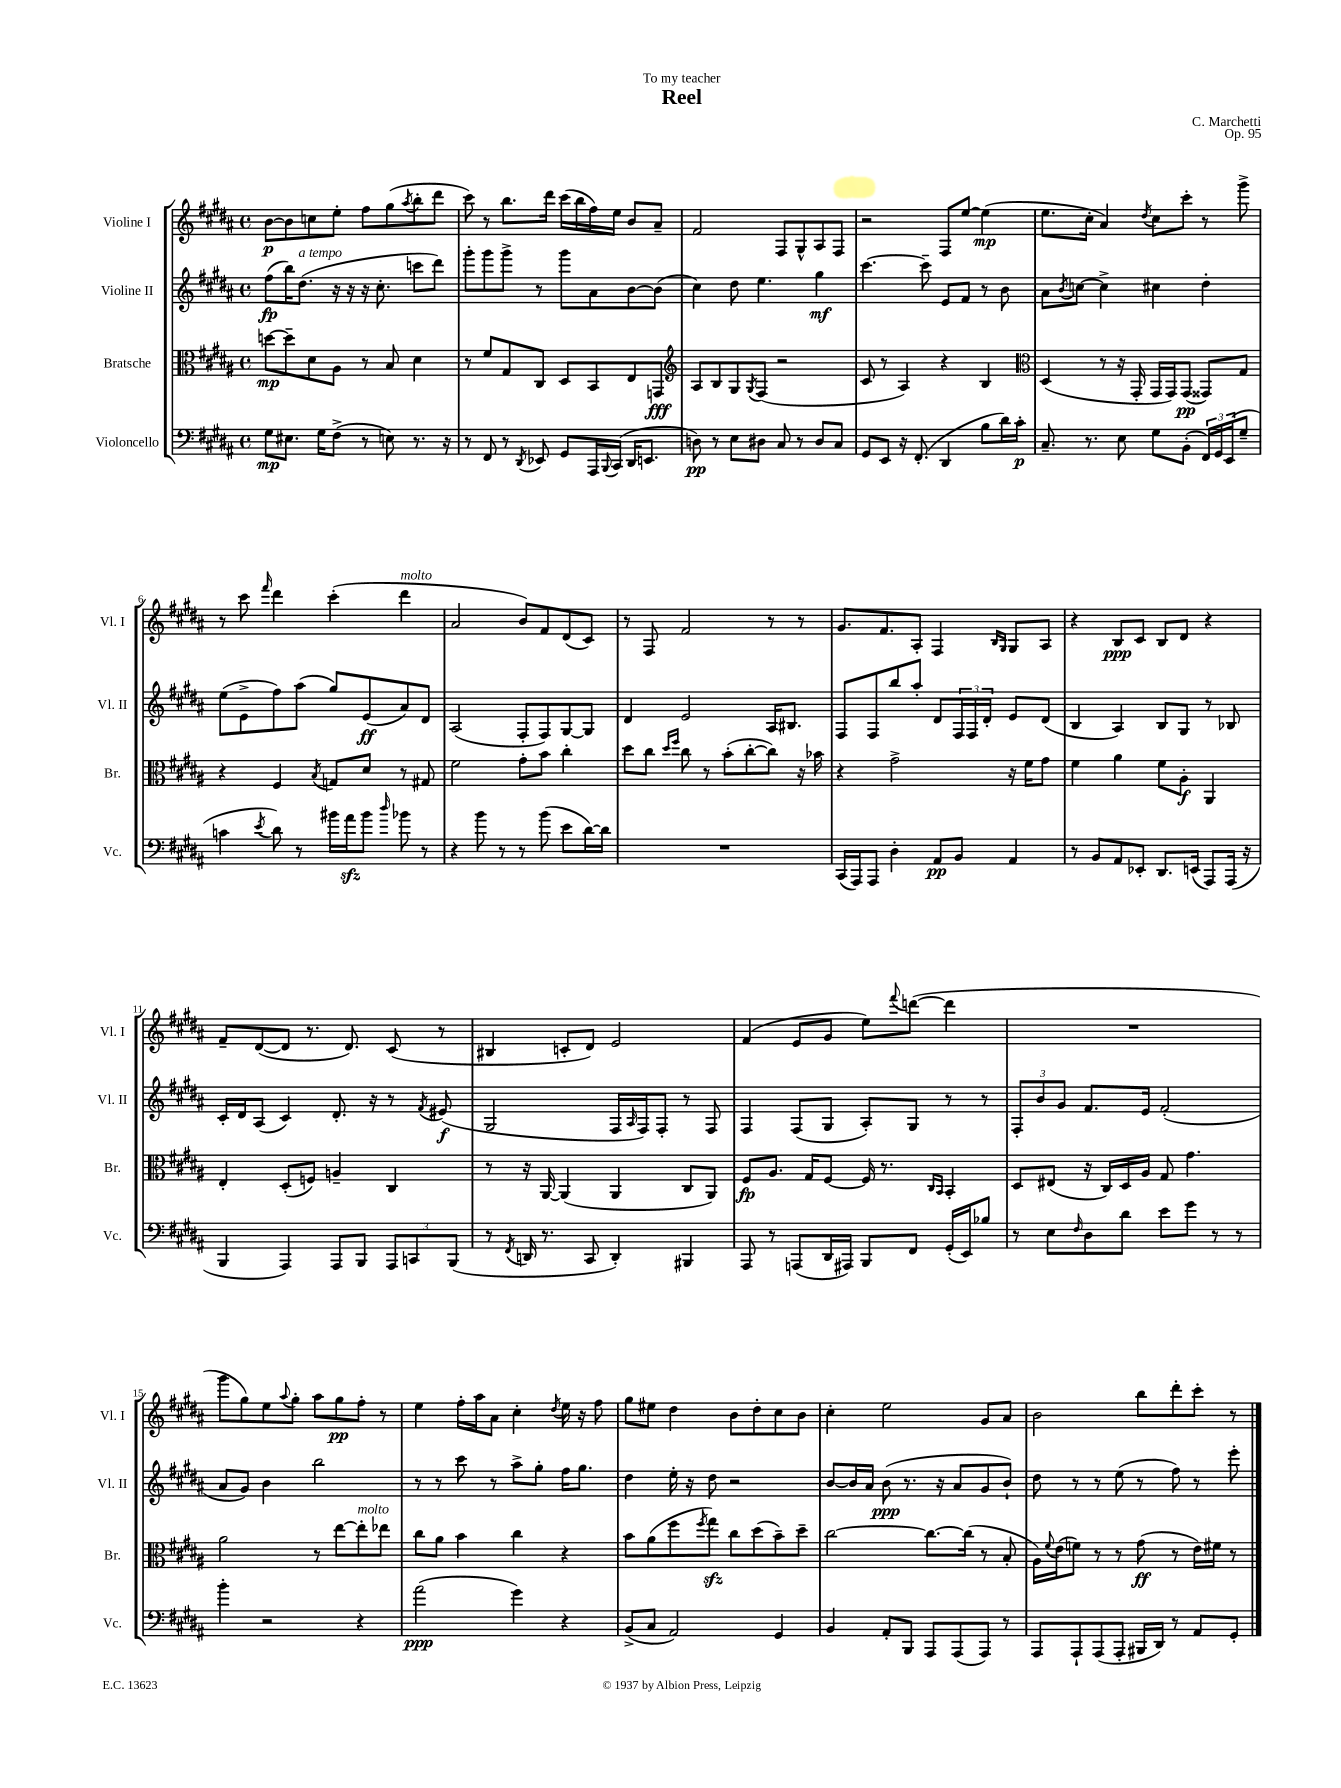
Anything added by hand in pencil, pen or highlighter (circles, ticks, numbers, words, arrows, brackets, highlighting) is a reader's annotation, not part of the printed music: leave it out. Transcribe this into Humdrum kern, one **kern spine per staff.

**kern	**kern	**kern	**kern
*staff4	*staff3	*staff2	*staff1
*clefF4	*clefC3	*clefG2	*clefG2
*k[f#c#g#d#a#]	*k[f#c#g#d#a#]	*k[f#c#g#d#a#]	*k[f#c#g#d#a#]
*M4/4	*M4/4	*M4/4	*M4/4
*met(c)	*met(c)	*met(c)	*met(c)
8G#\L	[8dd\L	(8ff#\L	[8b\L
8.E#\J	8dd~\]	16bb\K)	8b\]
.	.	(8.dd#\J	.
.	8d#\	.	8cc\
16G#\LK	.	.	.
(8F#^\J	8A#\J	16r	8ee'\J
.	.	16r	.
8r	8r	16r	8ff#\L
.	.	8.cc#'\	.
8E\)	8B/	.	(8gg#\
.	.	.	8qaa#/
8.r	4d#\	8ccc\L	8bb'\
.	.	8ddd#\J)	8ddd#\J
16r	.	.	.
=	=	=	=
8r	8r	8ggg#'\L	8ccc#\)
8FF#/	8f#/L	8ggg#\	8r
8r	8G#/	8ggg#^\J	8.bb\L
8qDD#/	.	.	.
8EE-/	8C#/J	8r	.
.	.	.	16ddd#\Jk
8GG#/L	8D#/L	8ggg#\L	(16ccc#\LL
.	.	.	16bb\
16AAA#/L	8BB/	8a#\	16ff#\)
8qqBBB/	.	.	.
(16CC#/JJ	.	.	16ee\JJ
16DD#/LK	8E/	[8b\	8b/L
8.EE/J	.	.	.
.	8GG/J	(8b\]J	8a#~/J
=	=	=	=
*	*clefG2	*	*
8D\)	8A#/L	4cc#\)	2f#/
8r	8B/	.	.
8E\L	8G#/	8dd#\	.
.	8qG#/	.	.
8D#\J	(8F#/J	4.ee\	.
8C#/	2r	.	8F#/L
8r	.	.	8G#^^/
8D#/L	.	4gg#\	8A#/
8C#/J	.	.	8F#/J
=	=	=	=
8GG#/L	8c#/	[4.ccc#\	2r
8EE/J	8r	.	.
16r	4A#/)	.	.
(8.FF#'/	.	.	.
.	.	8ccc#~\]	.
4DD#/	4r	8e/L	8F#/L
.	.	8f#/J	[8ee/J
8B\L	4B/	8r	(4ee\]
16d#\L)	.	8b\	.
16c#'\JJ	.	.	.
=	=	=	=
*	*clefC3	*	*
8.C#~/	(4D#/	8a#\L	8.ee\L
.	.	8qb/	.
.	.	[8cc\J	.
8.r	.	.	16cc#'\Jk
.	8r	4cc^\]	4a#/)
8E\	16r	.	.
.	16GG#'/	.	.
.	.	.	8qdd#/
8G#\L	16GG#/LL	4cc#\	8cc#\L
.	16GG#/J)	.	.
(8BB'\J	(8GG#/J	.	8ccc#'\J
24FF#/LL)	8GG##/L)	4dd#'\	8r
24GG#/	.	.	.
(24EE/J	.	.	.
8G#~/J	8G#/J	.	8ggg#^\
=	=	=	=
4c\	4r	(8ee\L	8r
.	.	8e^\	8ccc#\
8qe/	.	.	16qqfff#/
8d#\)	4F#/	8ff#\)	4ddd#\
8r	.	(8aa#\J	.
.	8qB/	.	.
16b#\LL	8G/L	8gg#/L)	(4ccc#'\
16a#\J	.	.	.
8b#\J	8d#/J	(8e/	.
16qqdd#/	.	.	.
8b-\	8r	8a#/)	4ddd#\
8r	8G#/	8d#/J	.
=	=	=	=
4r	2f#\	(2A#/	2a#/
8b\	.	.	.
8r	.	.	.
8r	8g#'\L	8F#'/L	8b/L)
(8b\	8b\J	8F#/)	8f#/
8e\L	4cc#'\	[8G#/	(8d#/
[16d#\L)	.	8G#/]J	8c#/J)
16d#\]JJ	.	.	.
=	=	=	=
1r	8dd#\L	4d#/	8r
.	8cc#\J	.	8F#/
.	16qqdd#/LL	.	.
.	16qqff#/JJ	.	.
.	8cc#\	2e/	2f#/
.	8r	.	.
.	(8b'\L	.	.
.	[8cc#'\	.	.
.	8cc#\]J)	16A#/LK	8r
.	.	8.B#/J	.
.	16r	.	8r
.	16b-\	.	.
=	=	=	=
(16CC#/LL	4r	8F#/L	8.g#/L
16AAA#/J)	.	.	.
8AAA#/J	.	8F#/	.
.	.	.	8.f#/
4D#'\	2g#^\	8bb/	.
.	.	8aa#'/J	8A#'/J
8AA#/L	.	8d#/L	4F#/
8BB/J	.	24F#/L	.
.	.	24F#/	.
.	.	24d#'/JJ	.
.	.	.	16qqB/LL
.	.	.	16qqG#/JJ
4AA#/	16r	8e/L	8G#/L
.	16f#\LK	.	.
.	8g#\J	(8d#/J	8A#/J
=	=	=	=
8r	4f#\	4B/	4r
8BB/L	.	.	.
8AA#/	4a#\	4A#/)	8B/L
8EE-'/J	.	.	8c#/J
8.DD#/L	8f#\L	8B/L	8B/L
.	8A#'\J	8G#/J	8d#/J
(16EE/Jk	.	.	.
8AAA#/L)	4AA#/	8r	4r
(16AAA#/Jk	.	8B-/	.
16r	.	.	.
=	=	=	=
4BBB/	4E'/	16c#'/LL	8f#~/L
.	.	16d#/J	.
.	.	(8A#/J	([8d#/
4AAA#/)	(8D#'/L	4c#/)	8d#/]J
.	8F/J)	.	8.r
8AAA#/L	4A~/	8.d#'/	.
.	.	.	8.d#/)
8BBB/J	.	.	.
.	.	16r	.
12AAA#/L	4C#/	8r	(8c#/
12CC/	.	.	.
.	.	8qf#/	.
.	.	(8e#/	8r
(12BBB/J	.	.	.
=	=	=	=
8r	8r	2G#/	4B#/
8qFF#/	.	.	.
16DD/	16r	.	.
8.r	[16AA#/	.	.
.	(4AA#/]	.	8c'/L
8CC#/	.	.	8d#/J)
4DD'/)	4AA#/	16F#/LL	2e/
.	.	16qqA#/	.
.	.	16F#/J)	.
.	.	8F#'/J	.
4BBB#/	8C#/L	8r	.
.	8AA#/J)	8F#/	.
=	=	=	=
8AAA#/	8F#/L	4F#/	(4f#/
8r	8.A#/J	.	.
(8AAA/L	.	(8F#/L	8e/L
.	16G#/LK	.	.
16DD#/L	[8F#/J	8G#/J	8g#/J
16AAA#/JJ)	.	.	.
8BBB/L	16F#/]	8A#'/L)	8ee\L)
.	8.r	.	.
.	.	.	8qqfff#/
8FF#/J	.	8G#/J	([8ddd\J
.	16qqC#/LL	.	.
.	16qqBB/JJ	.	.
(16GG#'/LL	4BB'/	8r	4ddd\]
16EE/J)	.	.	.
8B-/J	.	8r	.
=	=	=	=
8r	8D#/L	12F#'/L	1r
.	.	12b/	.
8E\L	(8E#/J	.	.
.	.	12g#/J	.
16qqF#/	.	.	.
8D#\	16r	8.f#/L	.
.	16C#/LL)	.	.
8d#\J	16D#/	.	.
.	16A#/JJ	16e/Jk	.
8e\L	8G#/	(2f#'/	.
8g#\J	4.g#\	.	.
8r	.	.	.
8r	.	.	.
=	=	=	=
4b'\	2a#\	8a#/L	8ggg#\L
.	.	8g#/J)	8gg#\)
2r	.	4b\	8ee\
.	.	.	8qqaa#/
.	.	.	8gg#'\J
.	8r	2bb\	8aa#\L
.	[8ee\L	.	8gg#\
4r	8ee'\]	.	8ff#'\J
.	8ee-\J	.	8r
=	=	=	=
(2a#\	8cc#\L	8r	4ee\
.	8a#\J	8r	.
.	4b\	8ccc#\	16ff#'\LL
.	.	.	16aa#\J
.	.	8r	8a#\J
4g#\)	4cc#\	8aa#^\L	4cc#'\
.	.	8gg#'\J	.
.	.	.	8qdd#/
4r	4r	16ff#\LK	16ee\
.	.	8.gg#\J	16r
.	.	.	8ff#\
=	=	=	=
(8BB^/L	8b\L	4dd#\	8gg#\L
8C#/J	(8a#\	.	8ee#\J
2AA#/)	8ff#\	16ee'\	4dd#\
.	.	16r	.
.	8qff#/	.	.
.	8gg#\J)	8dd#\	.
.	8cc#\L	2r	8b\L
.	(8dd#\	.	8dd#'\
4GG#/	8b~\)	.	8cc#\
.	8dd#~\J	.	8b\J
=	=	=	=
4BB/	[2cc#\	[8b/L	4cc#'\
.	.	16b/]L	.
.	.	16a#/JJ	.
8AA#'/L	.	(8b\	2ee\
8BBB/J	.	8.r	.
8AAA#/L	8.cc#\_L	.	.
.	.	16r	.
(8AAA#/	.	8a#/L	.
.	(16cc#\]Jk	.	.
8AAA#/J)	8r	8g#/	8g#/L
8r	8B'/	8b`/J)	8a#/J
=	=	=	=
8AAA#/L	16A#\LL)	8dd#\	2b\
.	8qqf#/	.	.
.	(16e\J	.	.
8AAA#`/	8f\J)	8r	.
(8AAA#/	8r	8r	.
8AAA#'/J	8r	(8ee\	.
16BBB#/LL	(8g#\	8r	8bb\L
16DD#/JJ)	.	.	.
8r	8r	8ff#\)	8ddd#'\
8AA#/L	16e\LL)	8r	8ccc#'\J
.	16f#\JJ	.	.
8GG#'/J	8r	8eee'\	8r
==	==	==	==
*-	*-	*-	*-
